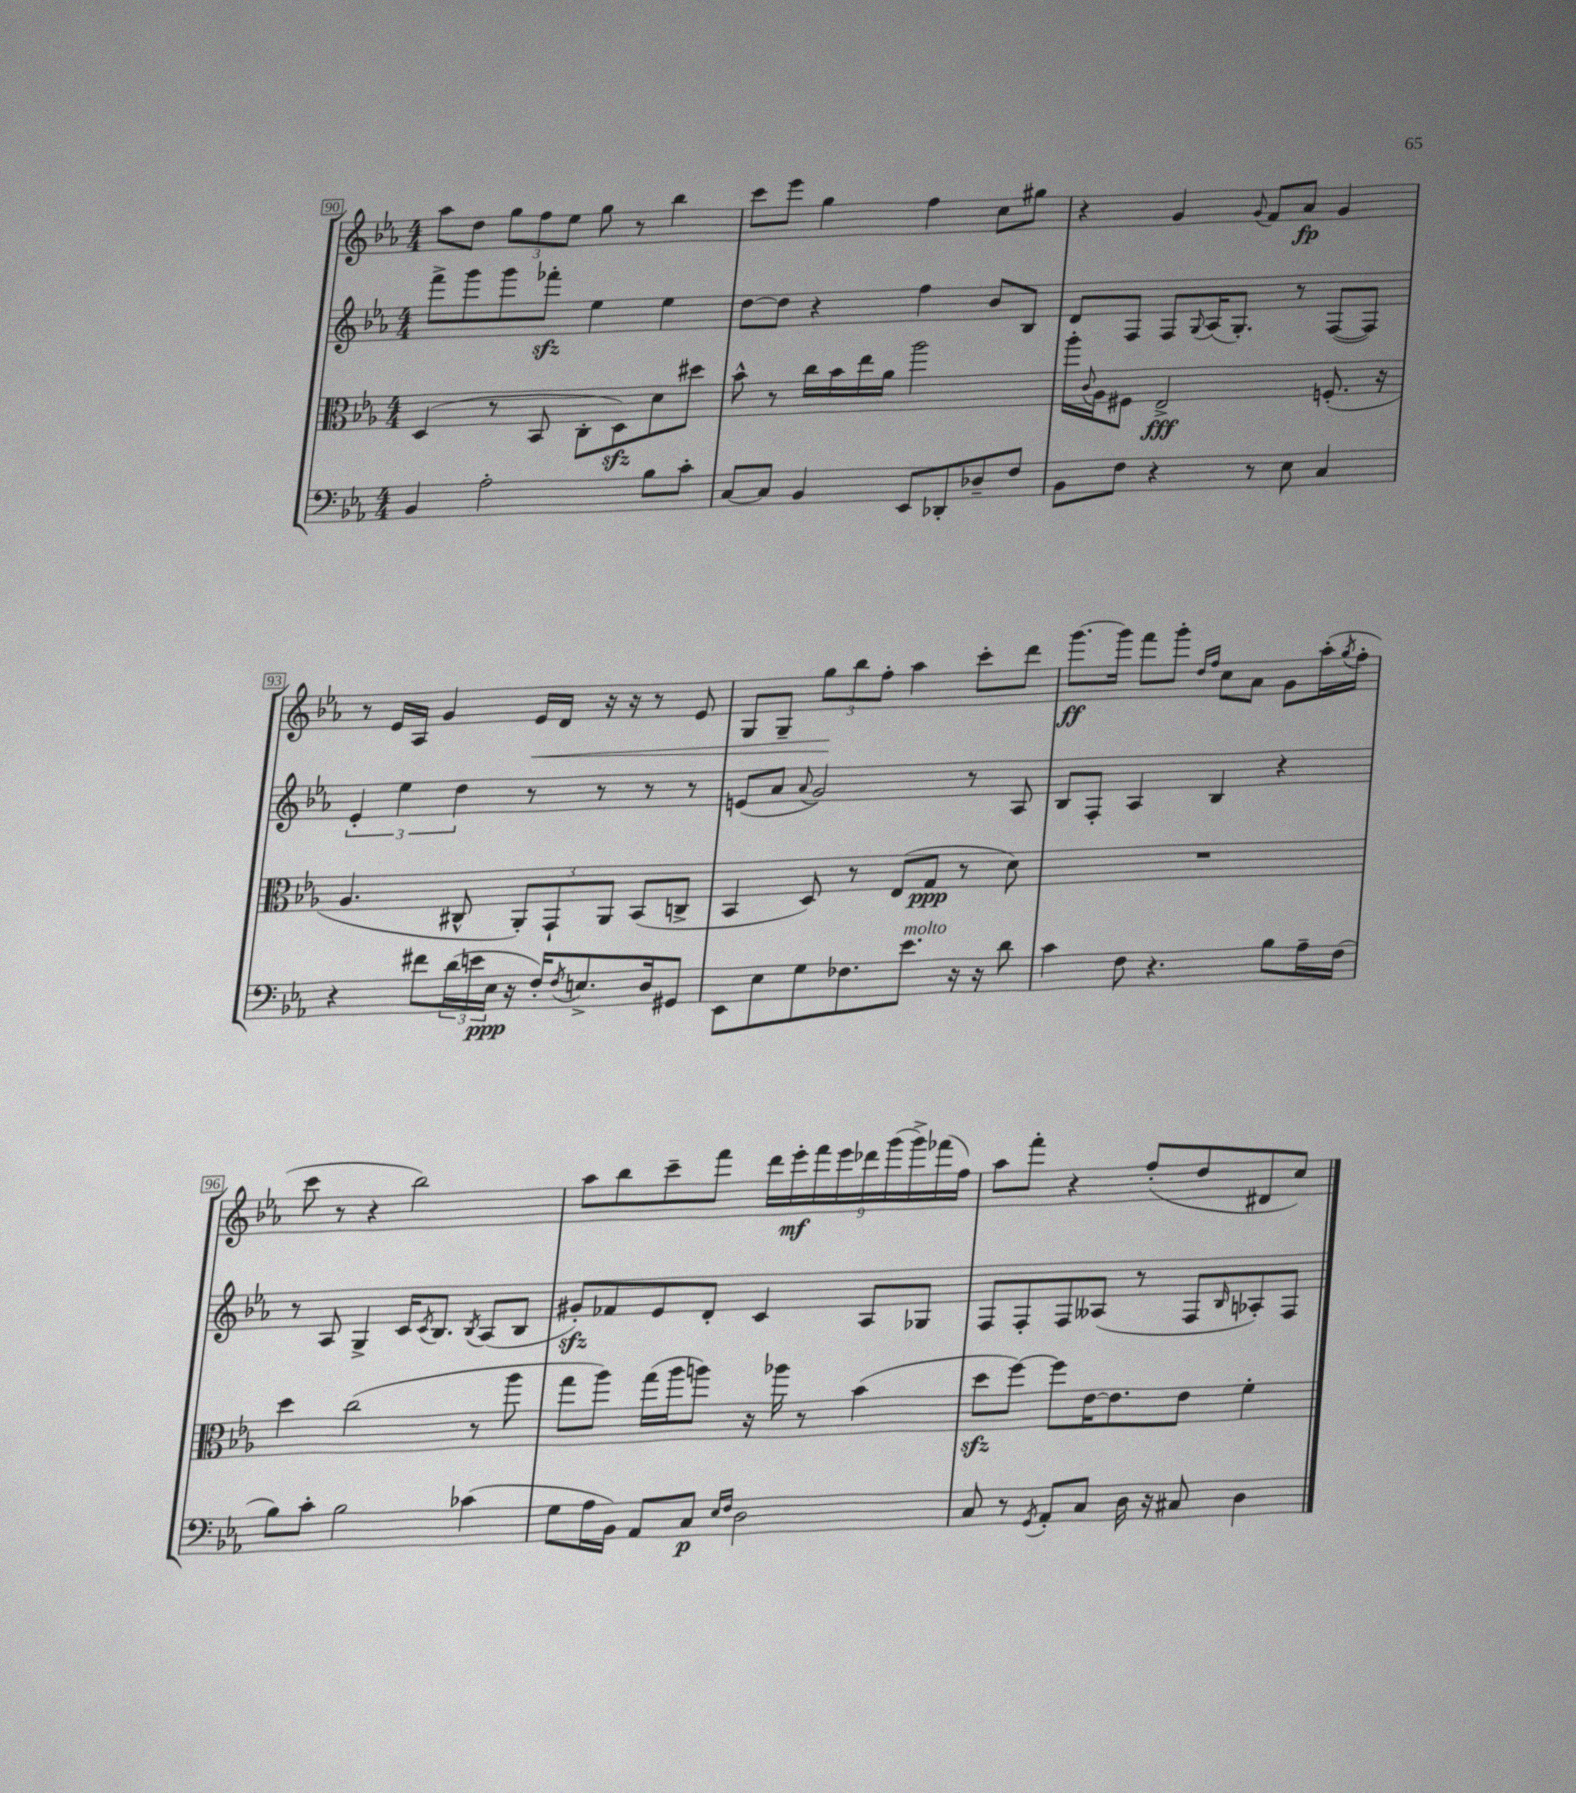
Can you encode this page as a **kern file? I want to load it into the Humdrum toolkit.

**kern	**kern	**kern	**kern
*staff4	*staff3	*staff2	*staff1
*clefF4	*clefC3	*clefG2	*clefG2
*k[b-e-a-]	*k[b-e-a-]	*k[b-e-a-]	*k[b-e-a-]
*M4/4	*M4/4	*M4/4	*M4/4
4BB-/	(4D/	8fff^\L	8aa-\L
.	.	8ggg\	8dd\J
2A-'\	8r	8ggg\	12gg\L
.	.	.	12ff\
.	8BB-/	8fff-'\J	.
.	.	.	12ee-\J
.	8C'\L	4ee-\	8gg\
.	8D\)	.	8r
8B-\L	8d\	4ee-\	4bb-\
8c'\J	8dd#\J	.	.
=	=	=	=
[8C/L	8b-^^\	[8dd\L	8ccc\L
8C/]J	8r	8dd\]J	8eee-\J
4BB-/	16cc\LL	4r	4gg\
.	16b-\	.	.
.	16ee-\	.	.
.	16a-\JJ	.	.
8EE-/L	2aa-\	4ff\	4ff\
8DD-'/	.	.	.
8D-~/	.	8b-/L	8cc\L
8F/J	.	8B-/J	8gg#\J
=	=	=	=
8BB-\L	16aa-'\LL	8d/L	4r
.	8qqc/	.	.
.	16A-\J	.	.
8F\J	8F#\J	8F/J	.
4r	2E-^/	8F/L	4g/
.	.	8qqG/	.
.	.	(16A-/K	.
.	.	8.G'/J)	.
.	.	.	8qqg/
8r	.	.	8f/L
8E-\	.	8r	8a-/J
4C/	(8.F'/	([8F/L	4g/
.	.	8F/]J)	.
.	16r	.	.
=	=	=	=
4r	4.A-/	6e-'/	8r
.	.	.	16e-/LL
.	.	6ee-\	.
.	.	.	16A-/JJ
8f#\L	.	.	4g/
.	.	6dd\	.
(24d\L	8C#^^/	.	.
24e\	.	.	.
24E-\JJ	.	.	.
16r	12AA-'/L)	8r	16e-/LL
16F'/LK)	.	.	16d/JJ
.	12GG`/	.	.
8qF/	.	.	.
8.E^/	.	8r	16r
.	12AA-/J	.	.
.	.	.	16r
.	(8BB-/L	8r	8r
16D/k	.	.	.
8GG#/J	8C^/J	8r	8e-/
=	=	=	=
8EE-\L	4BB-/	(8e/L	8G/L
8E-\	.	8a-/J	8G~/J
.	.	8qqa-/	.
8G\	8D/)	2g/)	12gg\L
.	.	.	12bb-\
8.F-\	8r	.	.
.	.	.	12ff'\J
.	(8E-/L	.	4aa-\
8.e-\J	.	.	.
.	8G/J	.	.
16r	8r	8r	8ccc'\L
16r	.	.	.
8d\	8d\)	8A-/	8ddd\J
=	=	=	=
4c\	1r	8B-/L	[8.ggg\L
.	.	8F'/J	.
.	.	.	16ggg\]Jk
8F\	.	4A-/	8fff\L
4.r	.	.	8ggg'\J
.	.	.	16qqdd/LL
.	.	.	16qqff/JJ
.	.	4B-/	8cc\L
.	.	.	8a-\J
8B-\L	.	4r	8g\L
16A-~\L	.	.	(16aa-'\L
.	.	.	8qgg/
(16F\JJ	.	.	16ff'\JJ
=	=	=	=
8B-\L)	4dd\	8r	8ccc\
8c'\J	.	8A-/	8r
2B-\	(2cc\	4G^/	4r
.	.	16c/LK	2bb-\)
.	.	8qc/	.
.	.	8.B-/J	.
.	.	8qB-/	.
(4c-\	8r	(8A-/L	.
.	8aa-\	8B-/J	.
=	=	=	=
8G\L	8gg\L	8g#'/L)	8aa-\L
16A-\L	8aa-\J)	8f-/	8bb-\
16BB-\JJ)	.	.	.
8AA-/L	(16gg\LL	8e-/	8ccc~\
.	16aa-\J	.	.
8C/J	8aa\J)	8d'/J	8fff\J
16qqE-/LL	.	.	.
16qqF/JJ	.	.	.
2D\	16r	4c/	18ddd\LL
.	.	.	18eee-'\
.	16aa-\	.	.
.	.	.	18fff\
.	8r	.	.
.	.	.	18eee-\
.	.	.	18ddd-\
.	(4b-\	8A-/L	.
.	.	.	(18ggg\
.	.	.	18ggg^\)
.	.	8G-/J	.
.	.	.	(18fff-\
.	.	.	18ff\JJ)
=	=	=	=
8C/	8dd\L	8F/L	8aa-\L
8r	[8ff\J)	8F'/	8fff'\J
8qGG/	.	.	.
8AA-'/L	8ff\]L	8F/	4r
8C/J	[16e-\K	(8A--/J	.
.	8.e-\]	.	.
16D\	.	8r	(8ff'/L
16r	.	.	.
8C#/	8e-\J	8F/L	8dd/
.	.	16qqB-/	.
4D\	4f'\	8A-'/)	8d#/
.	.	8F/J	8cc/J)
==	==	==	==
*-	*-	*-	*-
